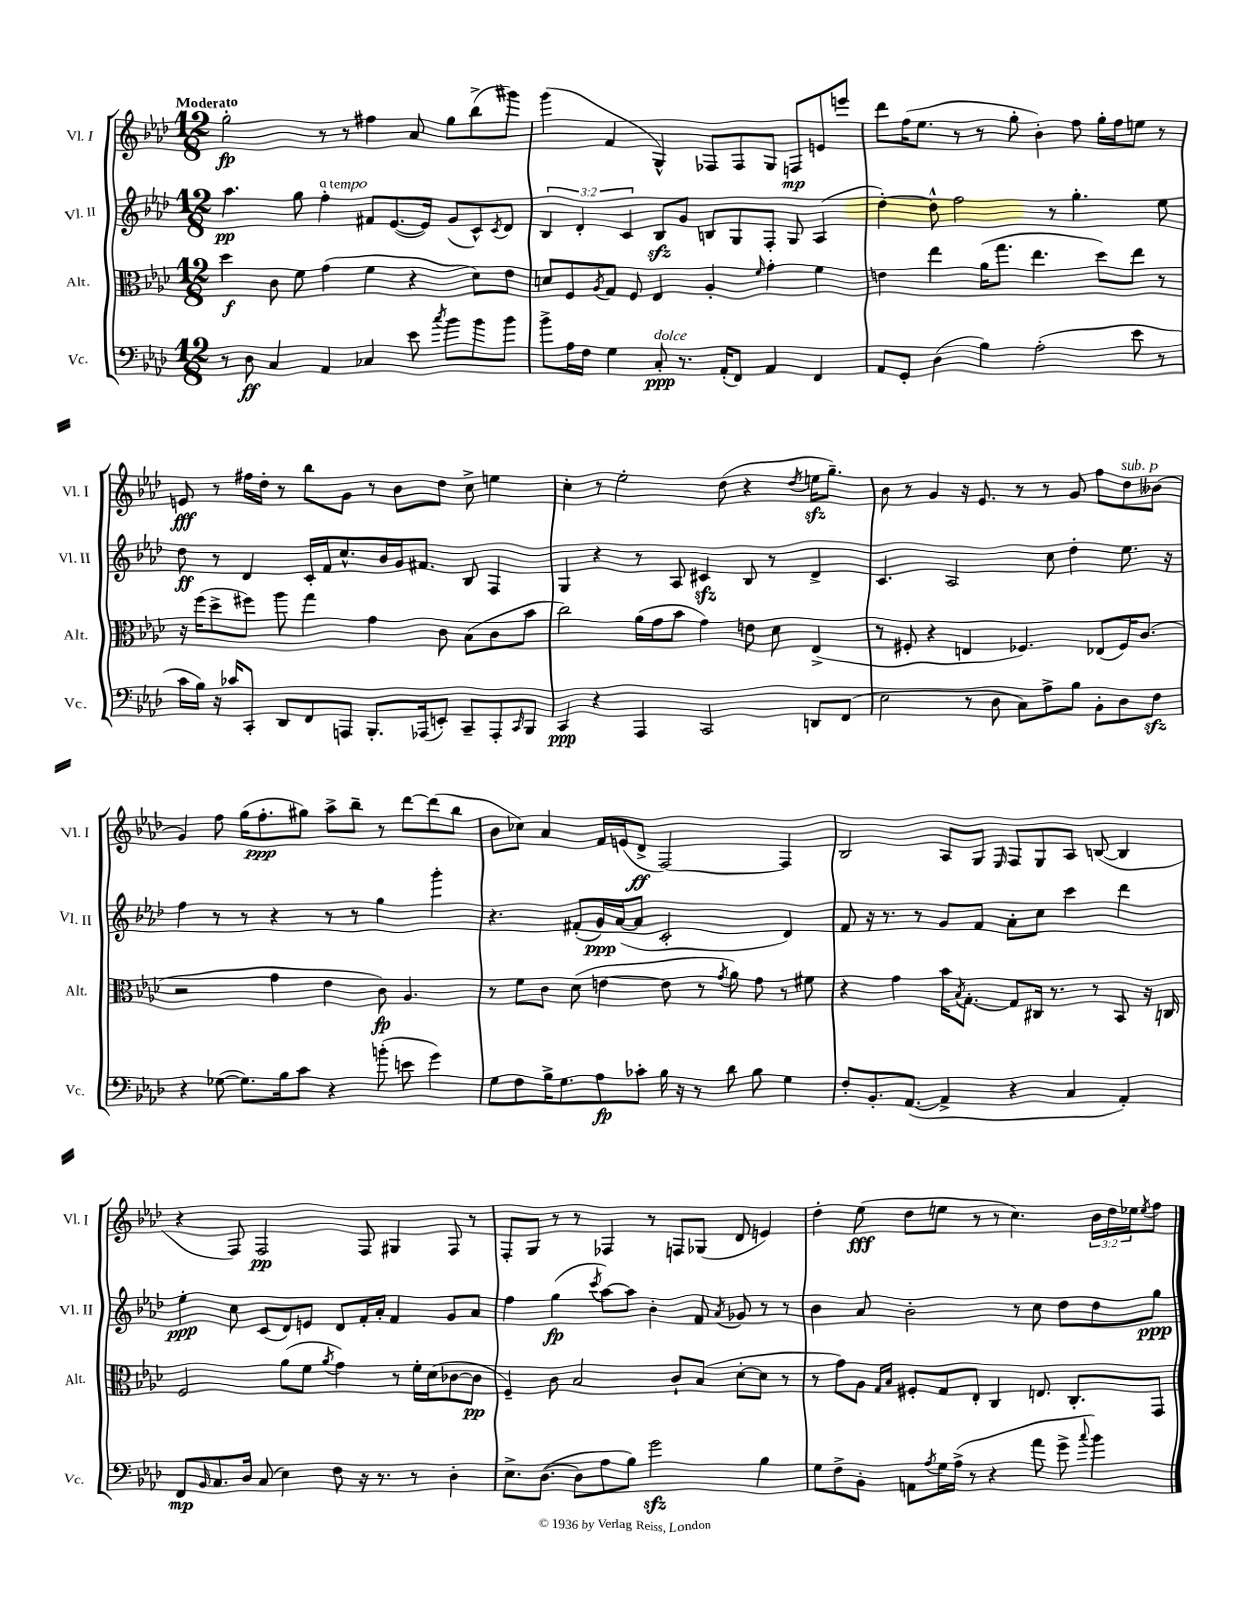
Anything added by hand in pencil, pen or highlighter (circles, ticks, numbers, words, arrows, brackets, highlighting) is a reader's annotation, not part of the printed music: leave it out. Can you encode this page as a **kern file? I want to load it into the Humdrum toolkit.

**kern	**dynam	**kern	**dynam	**kern	**dynam	**kern	**dynam
*part4	*part4	*part3	*part3	*part2	*part2	*part1	*part1
*staff4	*staff4	*staff3	*staff3	*staff2	*staff2	*staff1	*staff1
*I"Vc.	*	*I"Alt.	*	*I"Vl. II	*	*I"Vl. I	*
*I'Vc.	*	*I'Alt.	*	*I'Vl. II	*	*I'Vl. I	*
*clefF4	*	*clefC3	*	*clefG2	*	*clefG2	*
*k[b-e-a-d-]	*	*k[b-e-a-d-]	*	*k[b-e-a-d-]	*	*k[b-e-a-d-]	*
*M12/8	*	*M12/8	*	*M12/8	*	*M12/8	*
=1	=1	=1	=1	=1	=1	=1	=1
!	!	!	!	!	!	!LO:TX:a:B:t=Moderato	!
8r	.	4dd-\	f	4.aa-\	pp	2gg'\	fp
8D-\	ff	.	.	.	.	.	.
4C/	.	8c\	.	.	.	.	.
.	.	8f\	.	8gg\	.	.	.
!	!	!	!	!LO:TX:a:i:t=a tempo	!	!	!
4AA-/	.	(4g\	.	4ff'\	.	8r	.
.	.	.	.	.	.	8r	.
4C-X/	.	4f\	.	8f#X/L	.	4ff#X\	.
.	.	.	.	([8.e-/	.	.	.
8e-\	.	4r	.	.	.	8a-/	.
.	.	.	.	16e-/Jk])	.	.	.
8qcc/	.	.	.	.	.	.	.
8b-\L	.	.	.	(8g/L	.	8gg\L	.
8b-\	.	8d-\L)	.	8c^^/)	.	(8bb-^\	.
.	.	.	.	8qc/	.	.	.
8b-\J	.	8e-\J	.	8d-/J	.	8ggg#X\J)	.
=2	=2	=2	=2	=2	=2	=2	=2
8b-^\L	.	8dn/L	.	6B-/	.	(4ggg\	.
16A-\L	.	8F/	.	.	.	.	.
.	.	.	.	6d-'/	.	.	.
16F\JJ	.	.	.	.	.	.	.
.	.	8qA-/	.	.	.	.	.
4G\	.	8G/J	.	.	.	4f/	.
.	.	.	.	6c/	.	.	.
.	.	8F/	.	.	.	.	.
!LO:TX:a:i:t=dolce	!	!	!	!	!	!	!
8C'/	ppp	4E-/	.	8B-zz/L	.	4G^^/)	.
8.r	.	.	.	8g/J	.	.	.
.	.	4A-'/	.	8Bn/L	.	8F-X/L	.
(16AA-'/KL	.	.	.	.	.	.	.
8FF/J)	.	.	.	8G/	.	8F-/	.
.	.	16qqf/	.	.	.	.	.
4AA-/	.	4g'\	.	8F'/J	.	8G/J	.
.	.	.	.	8G/	.	8Fn/L	mp
4FF/	.	4f\	.	(4A-/	.	8en/	.
.	.	.	.	.	.	8eeen/J	.
=3	=3	=3	=3	=3	=3	=3	=3
8AA-/L	.	4en\	.	[4dd-'\)	.	8ddd-\L	.
8GG'/J	.	.	.	.	.	(16ff\K	.
.	.	.	.	.	.	8.ee-\J	.
(4D-\	.	4ee-\	.	8dd-^^\]	.	.	.
.	.	.	.	2ff\	.	8r	.
4B-\)	.	(16a-\KL	.	.	.	8r	.
.	.	8.gg\J	.	.	.	.	.
.	.	.	.	.	.	8gg'\	.
(2A-'\	.	4.ee-\	.	.	.	4b-'\)	.
.	.	.	.	8r	.	.	.
.	.	.	.	4.gg'\	.	8ff\	.
.	.	8dd-\L)	.	.	.	16gg'\LL	.
.	.	.	.	.	.	16ff\J	.
8e-\	.	8ee-\J	.	.	.	8een\J	.
8r	.	8r	.	8ee-\	.	8r	.
!!LO:LB:g=z
=4	=4	=4	=4	=4	=4	=4	=4
16c\LL	.	16r	.	8dd-\	ff	8en/	fff
16B-\JJ)	.	(16ff\KL	.	.	.	.	.
16r	.	8dd-^\	.	8r	.	8r	.
16c-X/KL	.	.	.	.	.	.	.
8CC'/J	.	8ff#X\J)	.	4d-/	.	16ff#X\LL	.
.	.	.	.	.	.	16dd-'\JJ	.
8DD-/L	.	8aa-\	.	.	.	8r	.
8FF/	.	4gg\	.	16c'/LL	.	8bb-\L	.
.	.	.	.	16f/J	.	.	.
8AAAn/J	.	.	.	8.cc^^/	.	8g\J	.
8.BBB-'/L	.	4g\	.	.	.	8r	.
.	.	.	.	16b-/L	.	.	.
.	.	.	.	16g/J	.	8b-\L	.
(16AAA-X/k	.	.	.	8.f#X/J	.	.	.
8EEn'/J)	.	8c\	.	.	.	8dd-\J	.
8CC~/L	.	(8B-\L	.	8B-/	.	8cc^\	.
8AAA-'/	.	8c\	.	4F/	.	4een\	.
16qqCC/	.	.	.	.	.	.	.
8BBB-/J	.	8b-\J	.	.	.	.	.
=5	=5	=5	=5	=5	=5	=5	=5
4CC/	ppp	2cc\)	.	4G/	.	4cc'\	.
4r	.	.	.	4r	.	8r	.
.	.	.	.	.	.	2ee-'\	.
4AAA-/	.	(16a-\LL	.	8r	.	.	.
.	.	16g\J	.	.	.	.	.
.	.	8b-\J	.	8A-/	.	.	.
2CC/	.	4g\)	.	4c#Xzz/	.	.	.
.	.	.	.	.	.	(8dd-\	.
.	.	8en\	.	8B-/	.	4r	.
.	.	8d-\	.	8r	.	.	.
.	.	.	.	.	.	8qdd-/	.
8DDn/L	.	(4E-^/	.	4d-^/	.	16eenzz\KL	.
.	.	.	.	.	.	8.gg~\J)	.
(8FF/J	.	.	.	.	.	.	.
=6	=6	=6	=6	=6	=6	=6	=6
2E-\	.	8r	.	4.c/	.	8b-\	.
.	.	8F#X'/	.	.	.	8r	.
.	.	4r	.	.	.	4g/	.
.	.	.	.	2A-/	.	.	.
8r	.	4En/	.	.	.	16r	.
.	.	.	.	.	.	8.e-/	.
8D-\	.	.	.	.	.	.	.
8C\L)	.	4.F-X/)	.	.	.	8r	.
8A-^\	.	.	.	8cc\	.	8r	.
8B-\J	.	.	.	4dd-'\	.	8g/	.
8BB-'\L	.	(8E-X/L	.	.	.	8ff\L	.
!	!	!	!	!	!	!LO:TX:a:i:t=sub. p	!
8D-\	.	16F-/K)	.	8.ee-\	.	8dd-\	.
.	.	(8.c/J	.	.	.	.	.
8Fzz\J	.	.	.	.	.	(8b--X\J	.
.	.	.	.	16r	.	.	.
!!LO:LB:g=z
=7	=7	=7	=7	=7	=7	=7	=7
4r	.	2r	.	4ff\	.	4g/)	.
([8G-X\	.	.	.	8r	.	8ff\	.
8.G-\L])	.	.	.	8r	.	(16gg\KL	.
.	.	.	.	.	.	8.ff'\	ppp
.	.	4g\	.	4r	.	.	.
16B-\k	.	.	.	.	.	.	.
8c\J	.	.	.	.	.	8gg#X\J)	.
4r	.	4e-\	.	8r	.	8aa-^\L	.
.	.	.	.	8r	.	8bb-~\J	.
(8bn'\	.	8c\)	fp	4gg\	.	8r	.
8en\	.	4.A-/	.	.	.	[8ddd-\L	.
4g\)	.	.	.	4ggg'\	.	(8ddd-\]	.
.	.	.	.	.	.	8bb-\J	.
=8	=8	=8	=8	=8	=8	=8	=8
8G\L	.	8r	.	4.r	.	8b-\L	.
8F\	.	8f\L	.	.	.	8cc-X\J)	.
16B-^\K	.	8c\J	.	.	.	4a-/	.
8.G\	.	.	.	.	.	.	.
.	.	(8d-\	.	(8f#X'/L	.	.	.
8A-\	fp	[4en\	.	16g/L)	ppp	16f/LL	.
.	.	.	.	([16a-/J	.	(16en/J	.
8c-X'\J	.	.	.	8a-/J]	.	8d-^/J	ff
16B-\	.	8e\]	.	2c'/	.	[2F/)	.
16r	.	.	.	.	.	.	.
8r	.	8r	.	.	.	.	.
.	.	8qg/	.	.	.	.	.
8d-\	.	8a-\)	.	.	.	.	.
8B-\	.	8g\	.	.	.	.	.
4G\	.	8r	.	4d-/)	.	4F/]	.
.	.	8f#X\	.	.	.	.	.
=9	=9	=9	=9	=9	=9	=9	=9
8F'/L	.	4r	.	8f/	.	2B-/	.
8.BB-'/	.	.	.	16r	.	.	.
.	.	.	.	8.r	.	.	.
.	.	4g\	.	.	.	.	.
([8.AA-/J	.	.	.	.	.	.	.
.	.	.	.	8r	.	.	.
4AA-^/]	.	16b-\KL	.	8g/L	.	8A-/L	.
.	.	8qB-/	.	.	.	.	.
.	.	[8.G'\J	.	.	.	.	.
.	.	.	.	8f/J	.	8G/J	.
.	.	.	.	.	.	16qqE-/	.
4r	.	8G/L]	.	8a-'\L	.	8F/L	.
.	.	16C#X/Jk	.	8cc\J	.	8G/	.
.	.	8.r	.	.	.	.	.
4C/	.	.	.	4ccc\	.	8A-/J	.
.	.	8r	.	.	.	([8Bn/	.
4AA-'/)	.	8BB-/	.	4ddd-\	.	4B/]	.
.	.	16r	.	.	.	.	.
.	.	16Cn/	.	.	.	.	.
!!LO:LB:g=z
=10	=10	=10	=10	=10	=10	=10	=10
8FF/L	mp	2F/	.	4ee-'\	ppp	4r	.
16qqBB-/	.	.	.	.	.	.	.
8.C/	.	.	.	.	.	.	.
.	.	.	.	8cc\	.	8F/)	.
16D-/Jk	.	.	.	.	.	.	.
(8C/	.	.	.	(8c/L	.	2F/	pp
4E-\)	.	(8a-\L	.	8d-/)	.	.	.
.	.	8f\J	.	8en/J	.	.	.
.	.	8qa-/	.	.	.	.	.
8F\	.	4g\)	.	8d-/L	.	.	.
16r	.	.	.	16f'/L	.	8F/	.
8.r	.	.	.	16a-'/JJ	.	.	.
.	.	8r	.	4f/	.	4G#X/	.
8r	.	16f'\LL	.	.	.	.	.
.	.	(16d-\J	.	.	.	.	.
4D-'\	.	[8c-X\	.	8g/L	.	8F/	.
.	.	8c-\J]	pp	8a-/J	.	8r	.
=11	=11	=11	=11	=11	=11	=11	=11
8.E-^\L	.	4F~/)	.	4ff\	.	8F'/L	.
.	.	.	.	.	.	8G/J	.
([8.D-\J	.	.	.	.	.	.	.
.	.	8c\	.	(4gg\	fp	8r	.
8D-\L]	.	2B-/	.	.	.	8r	.
.	.	.	.	8qccc/	.	.	.
8A-\	.	.	.	[8aa-\L)	.	4F-X/	.
8B-\J)	.	.	.	8aa-\J]	.	.	.
2gzz\	.	.	.	4b-'\	.	8r	.
.	.	8c`/L	.	.	.	8Fn/L	.
.	.	(8B-/J	.	8f/	.	(8G-X/J	.
.	.	.	.	8qa-/	.	.	.
.	.	[8d-'\L	.	8g-X/	.	8d-/	.
4B-\	.	8d-\J]	.	8r	.	4en/)	.
.	.	8r	.	8r	.	.	.
=12	=12	=12	=12	=12	=12	=12	=12
8G\L	.	8r	.	4b-\	.	4dd-'\	.
8F^\	.	8g\L)	.	.	.	.	.
8BB-'\J	.	8A-\J	.	8a-/	.	(8ee-\	fff
.	.	16qqG/LL	.	.	.	.	.
.	.	16qqB-/JJ	.	.	.	.	.
8AAn\L	.	8F#X'/L	.	2b-'\	.	8dd-\L	.
8qA-/	.	.	.	.	.	.	.
16G\L	.	8G/	.	.	.	8een\J	.
(16A-^\JJ	.	.	.	.	.	.	.
8r	.	8E-'/J	.	.	.	8r	.
4r	.	4C/	.	.	.	8r	.
.	.	.	.	8r	.	4.cc\)	.
8a-\	.	8.En/	.	8cc\	.	.	.
8g^\	.	.	.	8dd-\L	.	.	.
.	.	8.C'/L	.	.	.	.	.
8qqcc/	.	.	.	.	.	.	.
4b-\)	.	.	.	8dd-\	.	24b-\LL	.
.	.	.	.	.	.	24dd-\	.
.	.	.	.	.	.	24ee-X\J	.
.	.	.	.	.	.	8qee-/	.
.	.	8GG/J	.	8gg\J	ppp	8ff\J	.
==	==	==	==	==	==	==	==
*-	*-	*-	*-	*-	*-	*-	*-
